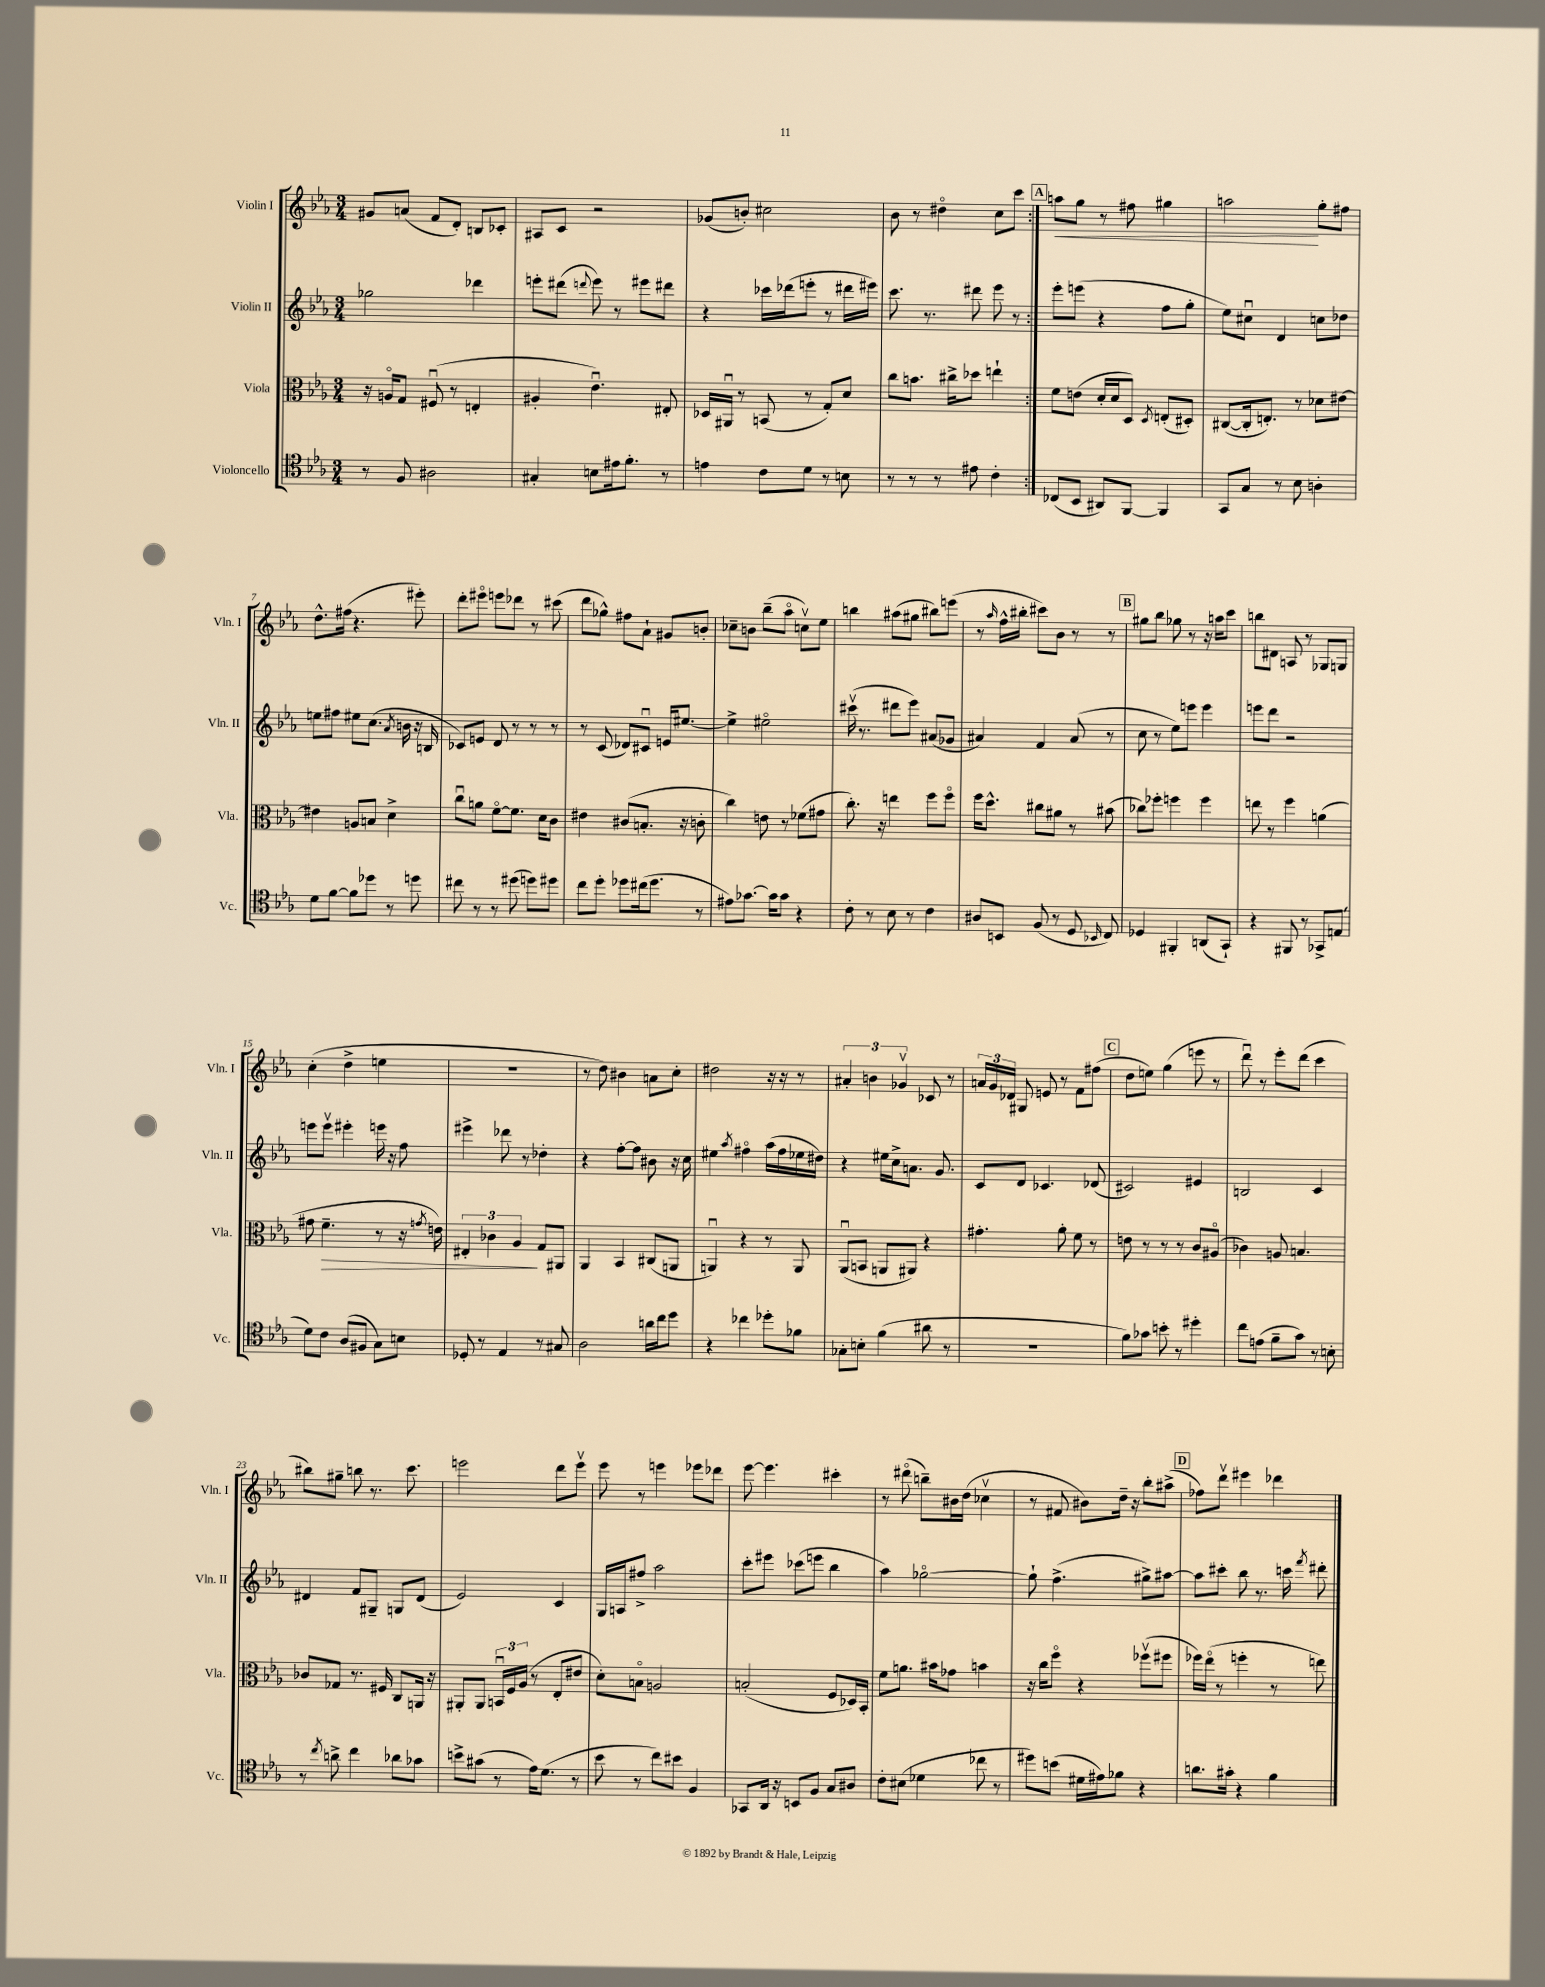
<<
\new StaffGroup <<
\new Staff = "s0" \with { instrumentName = "Violin I" shortInstrumentName = "Vln. I" } {
    \clef treble \key ees \major \numericTimeSignature \time 3/4
    \autoBeamOff \repeat volta 2 { gis'8[ a'8]( f'8[ d'8]-.) b8[ ces'8]-. |
    ais8[ c'8] r2 |
    ges'8[( b'8]-.) cis''2 |
    bes'8 r8 dis''4\flageolet c''8[ c'''8] | }
    \mark \markup { \box "A" } a''8[\< g''8] r8 fis''8 gis''4 |
    a''2\! g''8[-. fis''8] |
    d''8.[-^ fis''16]( r4. eis'''8-.) |
    d'''8[-. eis'''8]\flageolet e'''8[ des'''8] r8 cis'''8( |
    d'''8[ ges''8]-^) fis''8[ aes'8]-! gis'8[ b'8]-. |
    ces''8[-- b'8] bes''8[--( aes''8]\flageolet c''8[\upbow) ees''8] |
    b''4 ais''8[( gis''8] bis''8[) e'''8]( |
    r8 \grace { aes''16 } f''16[-^ bis''16]-. cis'''8[) bes'8] r8 r8 |
    \mark \markup { \box "B" } gis''8[ bes''8] ges''8 r8 r16 a''16[ c'''8] |
    b''8[ dis'8] a8 r8 ges8[ g8] |
    c''4-.( d''4-> e''4 |
    R2. |
    r8 d''8) bis'4 a'8[ c''8]-. |
    dis''2 r16 r16 r8 |
    \tuplet 3/2 { ais'4-. b'4 ges'4\upbow } ces'8 r8 |
    \tuplet 3/2 { a'16[ g'16 des'16] } gis8 e'8 r8 f'8[ fis''8]( |
    \mark \markup { \box "C" } d''8[ e''8]) g''4( e'''8 r8 |
    d'''8\downbow) r8 ees'''8[-. d'''8]( c'''4 |
    bis''8[) gis''8]-- b''8 r8. c'''8. |
    e'''2 d'''8[ e'''8]\upbow |
    ees'''8 r8 e'''4 ees'''8[ des'''8] |
    ees'''8~ ees'''4. cis'''4-. |
    r8 dis'''8\flageolet( b''8[--) bis'16 d''16]( ces''4\upbow |
    r8 fis'8 bis'8[) d''16]-- r16 bes''8[-. ais''8]->( |
    \mark \markup { \box "D" } fes''8[) d'''8]\upbow eis'''4 des'''4 \bar "|." |
}
\new Staff = "s1" \with { instrumentName = "Violin II" shortInstrumentName = "Vln. II" } {
    \clef treble \key ees \major \numericTimeSignature \time 3/4
    \autoBeamOff \repeat volta 2 { ges''2 des'''4 |
    e'''8[-. dis'''8]( \appoggiatura { d'''8 } e'''8) r8 eis'''8[ dis'''8] |
    r4 ces'''16[ des'''16( e'''8]-. r8 dis'''16[ eis'''16]) |
    c'''8. r8. dis'''8 ees'''8 r8 | }
    \mark \markup { \box "A" } ees'''8[-. e'''8]( r4 f''8[ g''8]-. |
    ees''8[) cis''8]\downbow d'4 c''8[ des''8] |
    e''8[ fis''8] eis''8[ c''8.]( \acciaccatura { aes'8 } b'16 r16 b16 |
    ces'8[) e'8] d'8 r8 r8 r8 |
    r8 c'8( des'8[) cis'8]\downbow e'16[ eis''8.]~ |
    eis''4-> eis''2\flageolet |
    cis'''16\upbow( r8. dis'''8[ ees'''8]) ais'8[( ges'8] |
    ais'4) f'4 ais'8( r8 |
    \mark \markup { \box "B" } c''8 r8 ees''8[) e'''8] e'''4 |
    e'''8[ d'''8] r2 |
    e'''8[ e'''8]\upbow eis'''4-. e'''16 r16 f''8 |
    eis'''4-> des'''8 r8 des''4-. |
    r4 f''8[~-. f''8] bis'8 r16 c''16 |
    eis''4 \acciaccatura { aes''8 } fis''4\flageolet aes''16[( fis''16 ees''16 dis''16]) |
    r4 eis''16[ c''16-> a'8.] g'8. |
    c'8[ d'8] ces'4. des'8( |
    \mark \markup { \box "C" } cis'2) eis'4 |
    b2 c'4 |
    dis'4 f'8[ gis8]-- g8[ dis'8]( |
    ees'2) c'4 |
    g16[ a16 fis''8]-> aes''2 |
    c'''8[-. eis'''8] ces'''8[( e'''8] bes''4 |
    aes''4) ges''2~\flageolet |
    ges''8-! f''4.->( gis''8[->) ais''8]~ |
    \mark \markup { \box "D" } ais''8[ cis'''8]-. bes''8 r8. c'''16 \acciaccatura { f'''8 } dis'''8-. \bar "|." |
}
\new Staff = "s2" \with { instrumentName = "Viola" shortInstrumentName = "Vla." } {
    \clef alto \key ees \major \numericTimeSignature \time 3/4
    \autoBeamOff \repeat volta 2 { r16 a16[\flageolet g8] fis8\downbow( r8 e4-. |
    ais4-. ees'4.\downbow) eis8-. |
    des16[ ais,16]\downbow r8 b,8( r8 g8[-.) d'8] |
    c''8[ b'8.] cis''16[-> des''8] e''4-! | }
    \mark \markup { \box "A" } f'8[ e'8]( d'16[-. d'16 d8]) \acciaccatura { d8 } e8[-.( dis8]-.) |
    cis8[~( cis16-. e8.]-.) r8 des'8[ eis'8]~ |
    eis'4 a8[ b8] d'4-> |
    c''8[\downbow a'8] f'8[~\flageolet f'8.] d'16[ c'8] |
    eis'4 cis'8[( b8.]-. r16 c'8-. |
    c''4) e'8 r8 fes'8[( gis'8] |
    c''8.-.) r16 e''4 f''8[ f''8]\flageolet |
    f''16[ d''8.]-^ cis''8[ ais'8] r8 bis'8( |
    \mark \markup { \box "B" } ces''8[) fes''8]-. f''4 f''4 |
    e''8 r8 f''4 a'4( |
    gis'8 f'4.--\> r8 r16 \acciaccatura { g'8 } e'16) |
    \tuplet 3/2 { eis4-. ces'4 aes4\! } g8[ ais,8] |
    aes,4 bes,4 cis8[( a,8] |
    a,4\downbow) r4 r8 a,8 |
    aes,8[\downbow( b,8] a,8[ ais,8]) r4 |
    gis'4.-. aes'8-. f'8 r8 |
    \mark \markup { \box "C" } e'8 r8 r8 r8 c'8[ ais8]\flageolet( |
    ces'4) a8 b4. |
    ces'8[ ges8] r8. fis16 c8[ a,16] r16 |
    ais,8[-. ais,8] \tuplet 3/2 { b,16[\downbow f16 aes16]( } r8 ees8[-. eis'8] |
    d'8[-.) b8]\flageolet a2 |
    b2-.( f8[ des16) bes,16]-. |
    f'8[ a'8.] bis'16[ ges'8] b'4 |
    r16 c''16[ f''8]\flageolet r4 fes''8[\upbow( fis''8] |
    \mark \markup { \box "D" } fes''16[) ees''16]\flageolet( r8 f''4-. r8 e''8) \bar "|." |
}
\new Staff = "s3" \with { instrumentName = "Violoncello" shortInstrumentName = "Vc." } {
    \clef tenor \key ees \major \numericTimeSignature \time 3/4
    \autoBeamOff \repeat volta 2 { r8 f8 ais2 |
    gis4-. b8[ eis'16 f'8.]-. r8 |
    e'4 c'8[ d'8] r8 b8 |
    r8 r8 r8 eis'8 c'4-. | }
    \mark \markup { \box "A" } ces8[( bes,8] ais,8[) f,8]~ f,4 |
    g,8[ g8] r8 bes8 a4-. |
    d'8[ f'8]~ f'8[ des''8] r8 d''8 |
    cis''8 r8 r8 dis''8( d''8[) dis''8] |
    c''8[ d''8]-. des''8[ cis''16( des''8.] r8 |
    eis'8[) ges'8.]~ ges'16[ ges'8] r4 |
    c'8-. r8 bes8 r8 c'4 |
    ais8[ b,8] f8( r8 d8 \grace { bes,16 } c8) |
    \mark \markup { \box "B" } des4 fis,4-. a,8[( g,8]-!) |
    r4 fis,8 r8 ges,8[-> e8]( |
    d'8[) c'8] aes8[( fis8] g8[) b8] |
    des8-. r8 ees4 r8 gis8 |
    aes2 a'16[ c''16 d''8] |
    r4 ces''4 des''8[-. fes'8] |
    ges8[-. b8]-. f'4( ais'8 r8 |
    R2. |
    \mark \markup { \box "C" } f'8[) ges'8] b'8-. r8 dis''4-. |
    c''8[ e'8]( f'8[-- g'8]) r8 b8-. |
    r8 \acciaccatura { c''8 } a'8-> c''4 aes'8[ ges'8] |
    b'8[-> gis'8]( r8 ees'16[) d'8.]( r8 |
    bes'8 r8 c''8[) bis'8] f4 |
    ges,8[ aes,16] r16 b,8[ f8] g8[ ais8] |
    c'8[-. bis8]( des'4 ces''8 r8 |
    dis''8[) b'8]( dis'16[ eis'16) fes'8] r4 |
    \mark \markup { \box "D" } a'8.[ gis'16]-. r4 f'4 \bar "|." |
}
>>
>>
